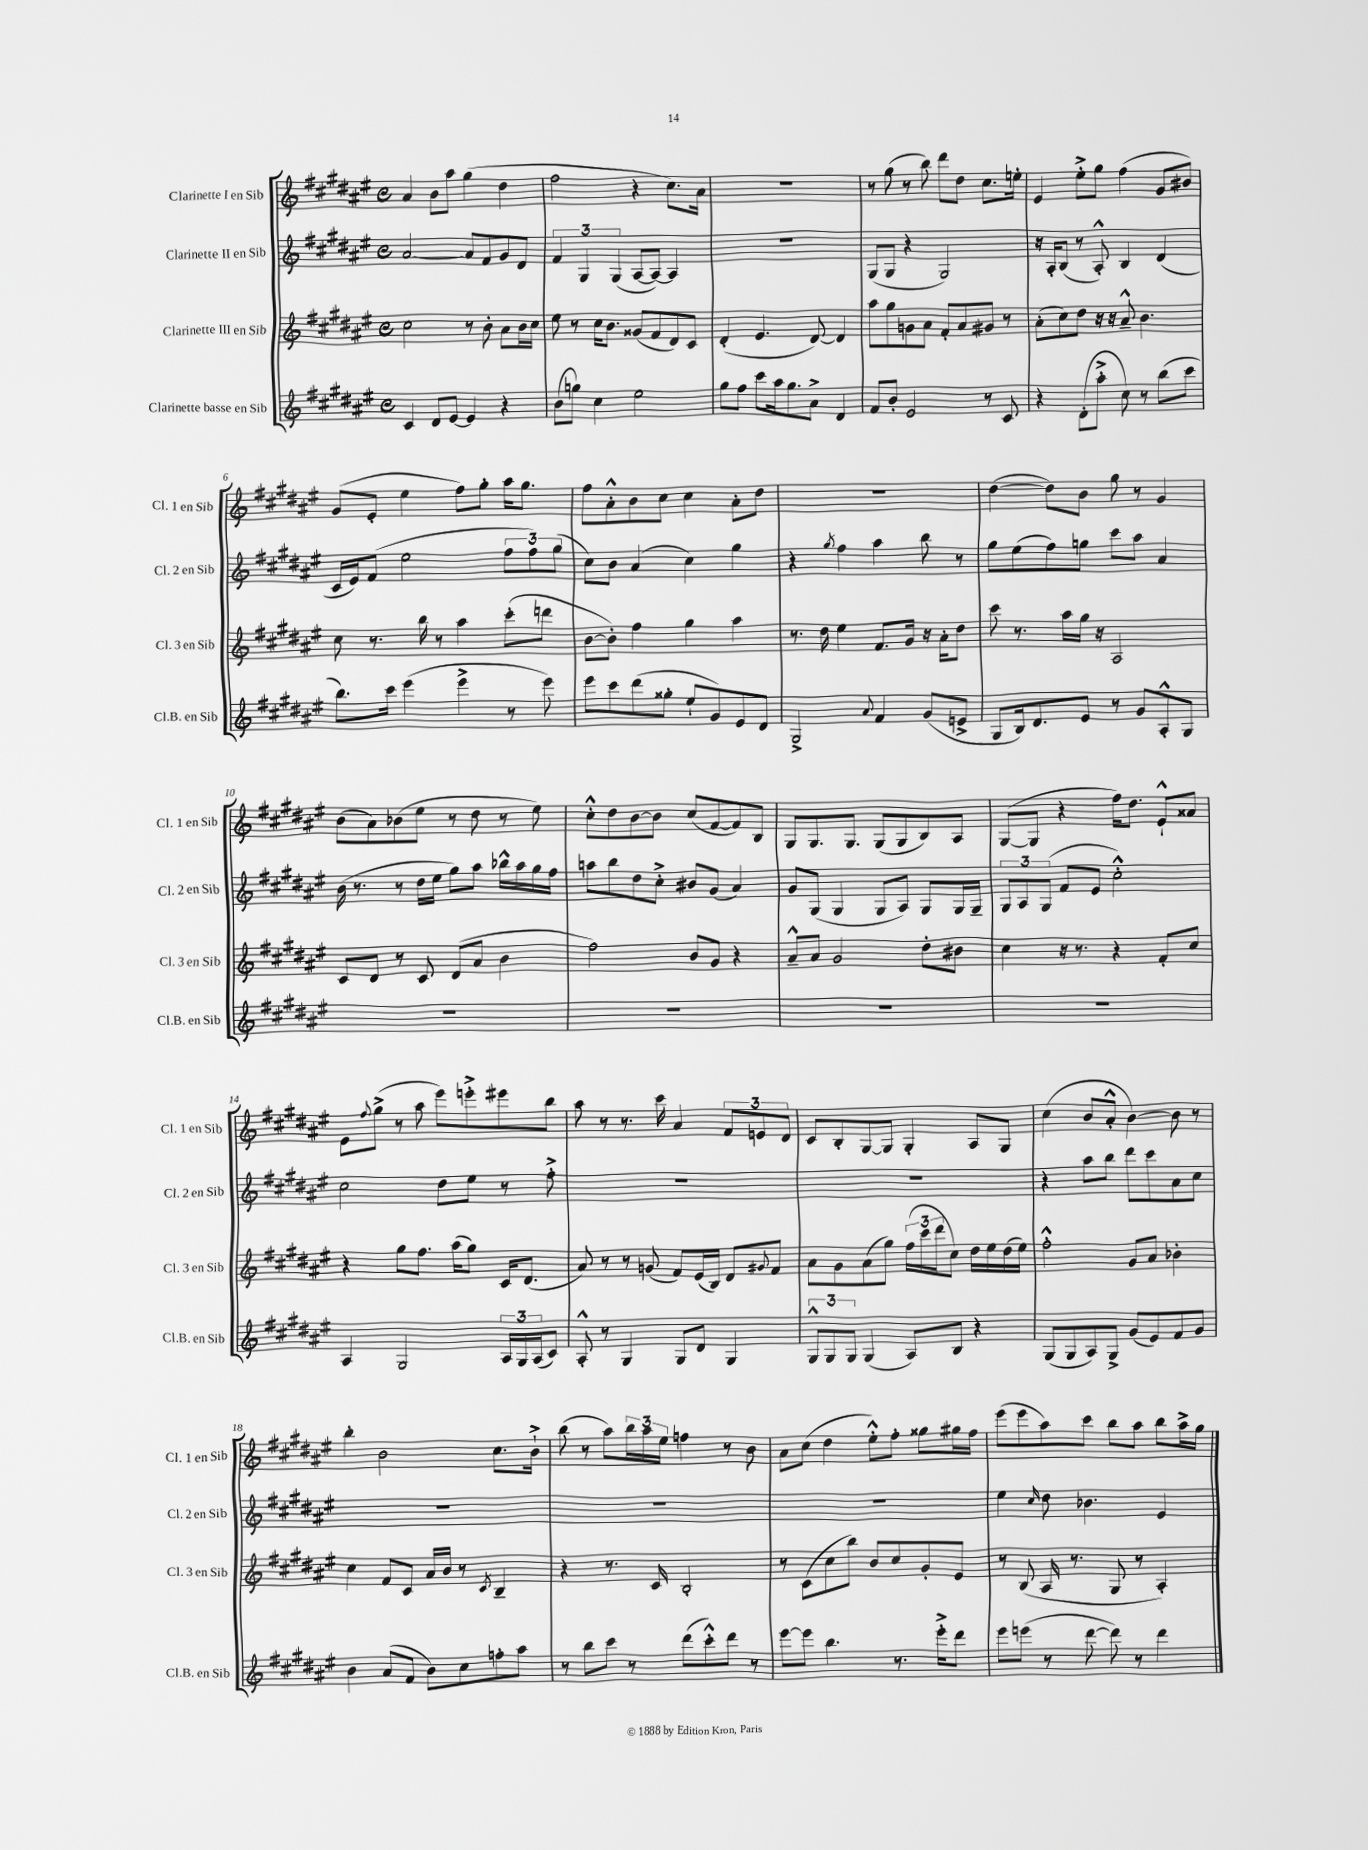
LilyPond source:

<<
\new StaffGroup <<
\new Staff = "s0" \with { instrumentName = "Clarinette I en Sib" shortInstrumentName = "Cl. 1 en Sib" } {
    \clef treble \key fis \major \defaultTimeSignature \time 4/4
    ais'4 b'8 ais''8 gis''4( dis''4 |
    fis''2 r4 cis''8.) ais'16 |
    R1 |
    r8 gis''8( r8 b''8) dis'''8 dis''8 cis''8. e''16-. |
    eis'4 eis''8-.-> gis''8 fis''4( gis'8 bis'8) |
    gis'8( eis'8-. eis''4 fis''8) gis''8-. ais''16 gis''8. |
    fis''8 ais'8-.-^ b'8 cis''8 cis''4 ais'8-. dis''8 |
    R1 |
    dis''4~( dis''8) b'8 gis''8 r8 gis'4 |
    b'8( ais'8) bes'8( eis''8 r8 dis''8 r8 eis''8) |
    cis''8-.-^ dis''8 b'8~ b'8 cis''8( fis'8~ fis'8) b8 |
    gis8 gis8. gis8. gis8( gis8 b8) ais8 |
    gis8~( gis8 r4 fis''16) dis''8. eis'8-!-^ aisis'8 |
    eis'8 \appoggiatura { fis''8 } gis''8->( r8 ais''8 eis'''8) e'''8-.-> eis'''8 b''8 |
    ais''8 r8 r8. cis'''16 ais'4 \tuplet 3/2 { fis'8 e'8 dis'8 } |
    cis'8 b8-. gis8~ gis8 gis4-. ais8 gis8 |
    cis''4( b'8 ais'8-.-^ b'4~) b'8 r8 |
    b''4-. b'2 cis''8. b'16-!-> |
    b''8( r8 ais''8) \tuplet 3/2 { b''16 ais''16 eis''16 } f''4 r8 b'8 |
    ais'8 cis''8( dis''4 eis''8-.-^) fis''8-. gisis''8 gis''16 fis''16 |
    eis'''8( eis'''8 ais''8) cis'''8 b''8 ais''8 b''8 ais''16-> gis''16 \bar "|." |
}
\new Staff = "s1" \with { instrumentName = "Clarinette II en Sib" shortInstrumentName = "Cl. 2 en Sib" } {
    \clef treble \key fis \major \defaultTimeSignature \time 4/4
    ais'2~ ais'8 fis'8 gis'8 dis'8 |
    \tuplet 3/2 { fis'4 gis4 gis4( } ais8~ ais8~) ais4 |
    r1 |
    gis8( gis8 r4 gis2) |
    r16 ais16-. b8( r8 ais8-.-^) b4 dis'4( |
    cis'16 eis'16) fis'8( eis''2 \tuplet 3/2 { fis''8 fis''8) gis''8( } |
    cis''8) b'8 ais'4( cis''4) gis''4 |
    r4 \acciaccatura { gis''8 } fis''4 ais''4 b''8 r8 |
    gis''8 eis''8( fis''8) g''8 cis'''8 ais''8 ais'4 |
    b'16( r8. r8 dis''16 eis''16 gis''8) ais''8 bes''16-^ ais''16 gis''16 fis''16 |
    a''8 b''8 dis''8 cis''8-.-> bis'8 gis'8( ais'4) |
    gis'8 gis8( gis4 gis8 ais8) gis8 gis16 gis16-- |
    \tuplet 3/2 { gis8 ais8 gis8( } fis'8 eis'8 cis''2-.-^) |
    cis''2 dis''8 eis''8 r8 fis''8-.-> |
    R1 |
    R1 |
    r4 ais''8 b''8 dis'''8 cis'''8 ais'8 cis''8 |
    R1 |
    R1 |
    R1 |
    eis''4 \grace { cis''16 } dis''8 bes'4. eis'4 \bar "|." |
}
\new Staff = "s2" \with { instrumentName = "Clarinette III en Sib" shortInstrumentName = "Cl. 3 en Sib" } {
    \clef treble \key fis \major \defaultTimeSignature \time 4/4
    cis''2 r8 b'8-. ais'8 b'16 cis''16 |
    eis''8 r8 cis''16 b'8. gisis'8( fis'8 dis'8) cis'8 |
    dis'4-.( eis'4. dis'8~) dis'4 |
    ais''8 gis''8 g'8 ais'8 fis'8-. ais'8 gis'8 r8 |
    ais'8-.( cis''8) dis''8 r16 r16 ais'8---^ b'4. |
    cis''8 r8. b''16 r8 ais''4 cis'''8-.( d'''8 |
    b'8~ b'8-.) fis''4 gis''4 ais''4 |
    r8. dis''16 eis''4 fis'8. gis'16 r16 ais'16-. dis''8 |
    cis'''8 r8. ais''16 gis''16 r16 ais2 |
    cis'8 dis'8 r8 cis'8 dis'8( ais'8 b'4 |
    fis''2) b'8 gis'8 r4 |
    ais'8---^ ais'8 gis'2 dis''8-. bis'8 |
    cis''4 r16 r8. r4 fis'8-. cis''8 |
    r4 gis''8 fis''8. ais''16( gis''8) cis'16 dis'8.( |
    ais'8) r8 r8 g'8( fis'8) eis'16( b16) dis'8 \appoggiatura { gis'8 } fis'8 |
    ais'8 gis'8 ais'8( gis''8) \tuplet 3/2 { fis''16( cis'''16 dis'''16 } cis''8) dis''16 eis''16 dis''16( eis''16) |
    fis''2-.-^ gis'8 ais'8 bes'4-. |
    cis''4 fis'8 cis'8 ais'16 b'16 r8 \acciaccatura { cis'8 } b4-- |
    r4 r8. cis'16 b2-. |
    r8 cis'8( cis''8 b''8) b'8 cis''8 gis'8-. eis'8 |
    r8 b8( ais16 r8. gis8 r8 ais4-.) \bar "|." |
}
\new Staff = "s3" \with { instrumentName = "Clarinette basse en Sib" shortInstrumentName = "Cl.B. en Sib" } {
    \clef treble \key fis \major \defaultTimeSignature \time 4/4
    cis'4 dis'8 eis'8~ eis'4 r4 |
    b'8( g''8) cis''4 eis''2 |
    gis''8 fis''8 cis'''8 ais''16 gis''8. ais'8-> dis'4 |
    fis'8 b'8-. eis'2 r8 cis'8 |
    r4 dis'8-.( ais''8-.-> cis''8) r8 b''8( cis'''8 |
    b''8.) cis'''16 eis'''4( eis'''4-> r8 eis'''8) |
    eis'''8 cis'''8 dis'''8( gisis''8-. eis''8-! gis'8) eis'8 dis'8 |
    gis2-> \appoggiatura { ais'8 } fis'4 gis'8( e'8-> |
    gis8 b16) dis'8. eis'8 r8 gis'8 ais8-.-^ gis8 |
    R1 |
    R1 |
    R1 |
    R1 |
    ais4 gis2 \tuplet 3/2 { ais16 gis16 ais16( } cis'8) |
    ais8-.-^ r8 gis4 gis8 dis'8 gis4 |
    \tuplet 3/2 { gis8-^ gis8 gis8 } gis4( ais8) b8 r4 |
    gis8( gis8 ais8) gis8-> gis'8( eis'8) fis'8 gis'8 |
    b'4 ais'8( fis'8 b'8) cis''8 f''8-. ais''8 |
    r8 b''8 cis'''8 r8 dis'''8( cis'''8-.-^) dis'''8 r8 |
    eis'''8~ eis'''8 b''4. r8. eis'''16-.-> dis'''8 |
    eis'''8 e'''8( r8 dis'''8~ dis'''8) r8 dis'''4 \bar "|." |
}
>>
>>
